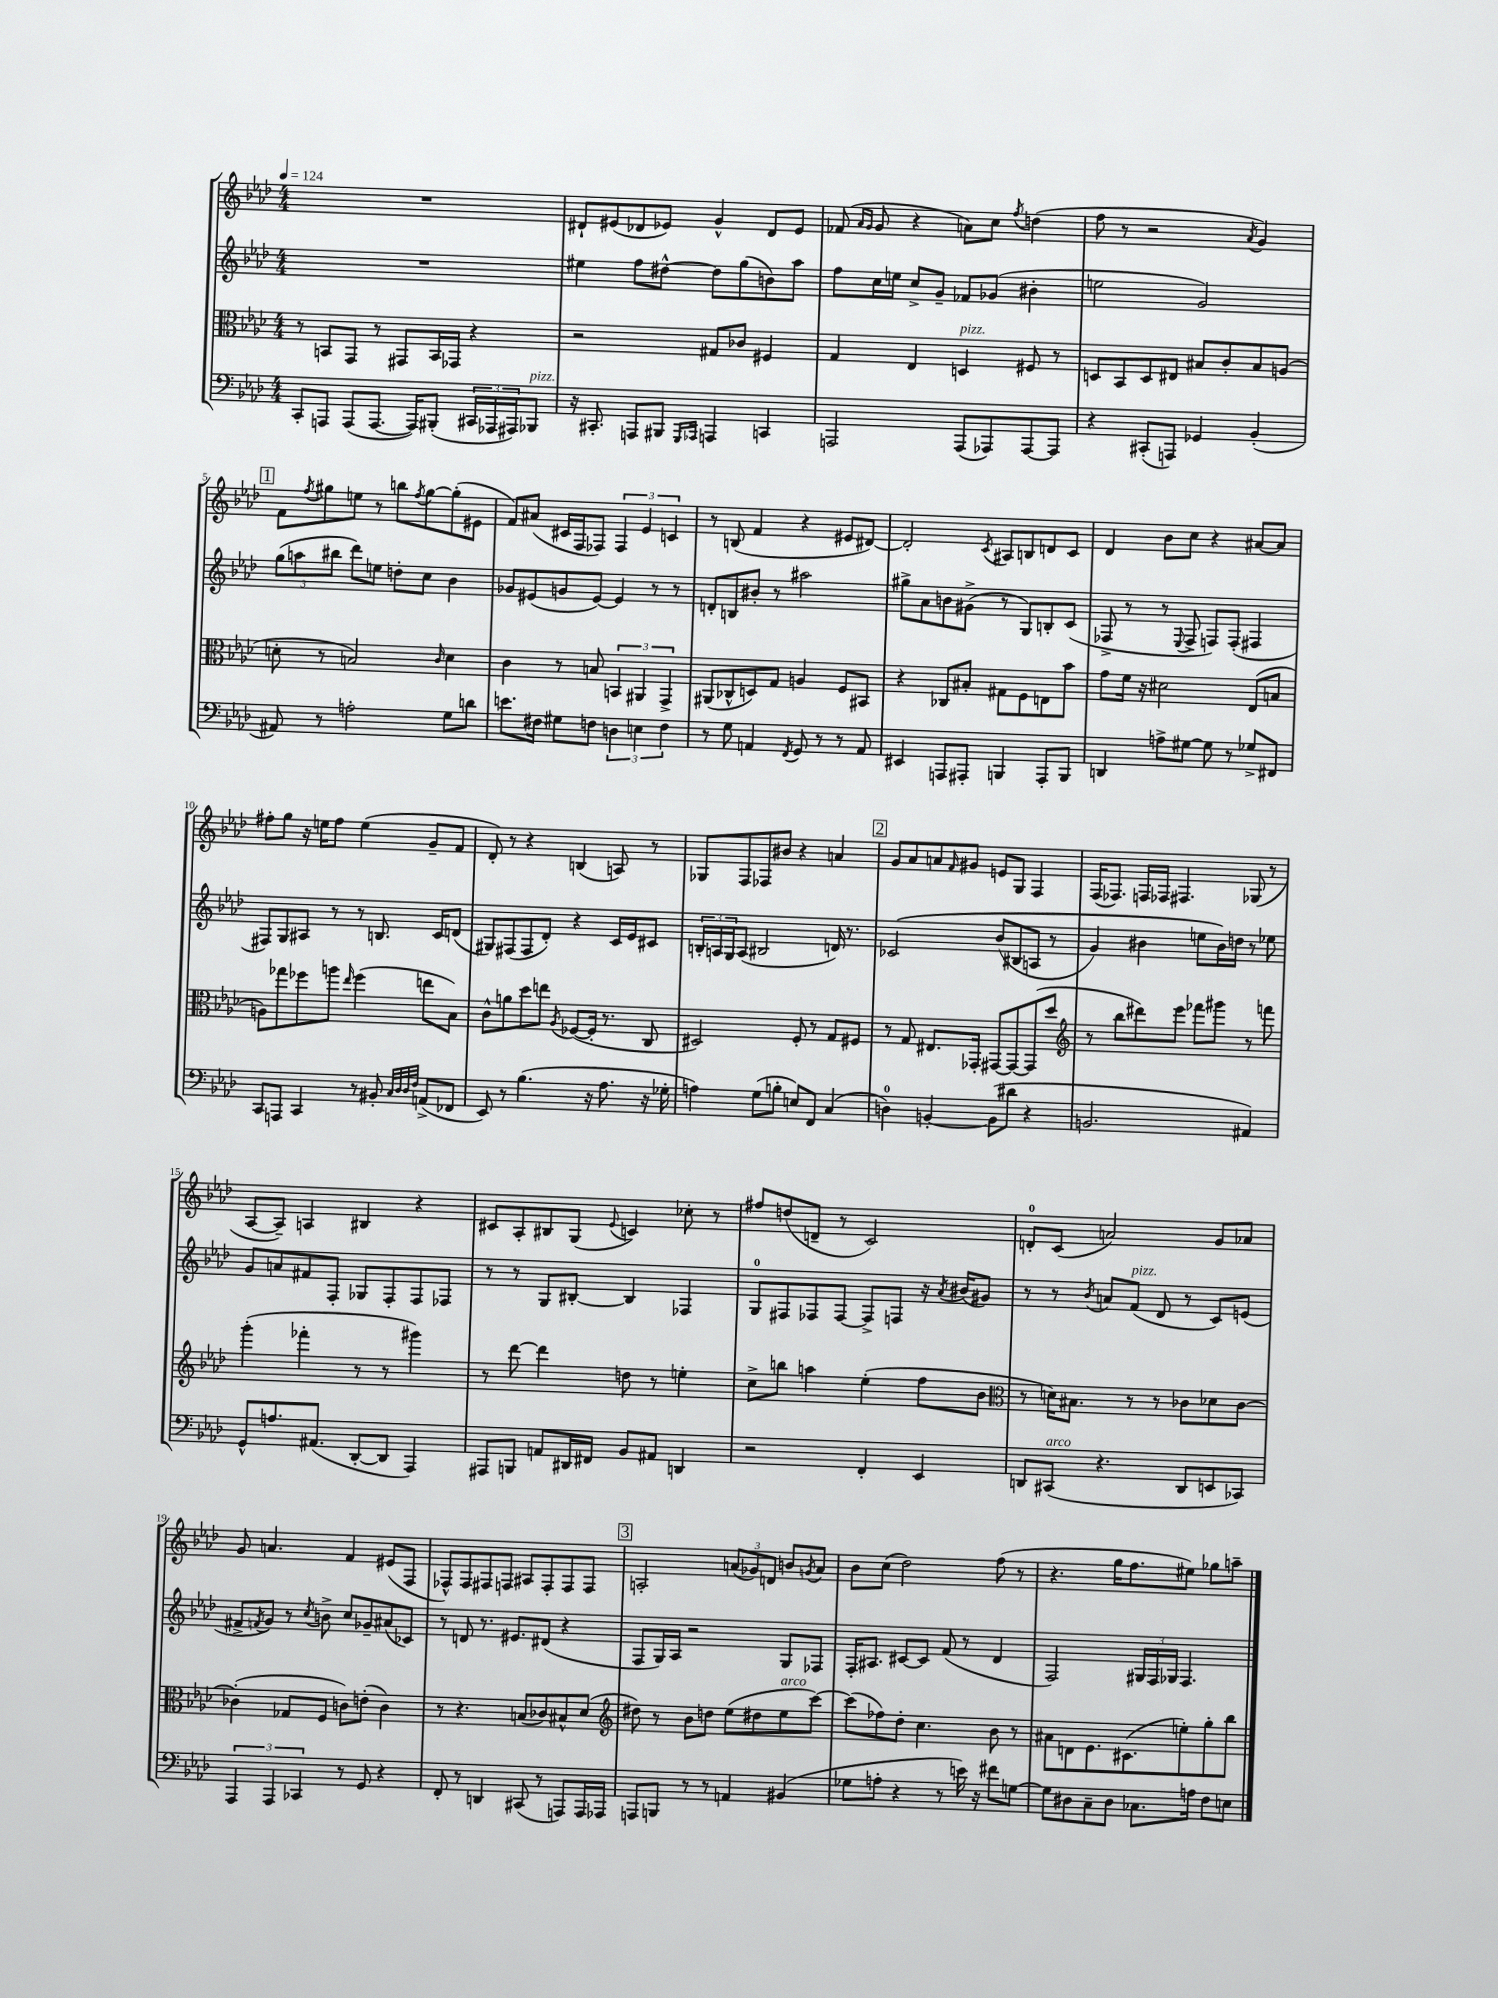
<<
\new StaffGroup <<
\new Staff = "s0" {
    \clef treble \key aes \major \numericTimeSignature \time 4/4 \tempo 4 = 124
    R1 |
    dis'8-! eis'8( des'8 ees'8) g'4-^ des'8 ees'8 |
    fes'8( \grace { aes'16 g'16 } g'8 r4 a'8) c''8 \acciaccatura { f''8 } d''4( |
    f''8 r8 r2 \acciaccatura { aes'8 } g'4) |
    \mark \markup { \box "1" } f'8 \acciaccatura { f''8 } gis''8 e''8 r8 b''8 \acciaccatura { f''8 } gis''8~ gis''8-.( eis'8 |
    f'8) ais'8( cis'16 f16 fes8) \tuplet 3/2 { fes4 ees'4 c'4 } |
    r8 b8( f'4 r4 eis'8 dis'8~) |
    dis'2-. \acciaccatura { c'8 } ais8 b8 d'8 c'8 |
    des'4 bes'8 c''8 r4 ais'8~ ais'8 |
    fis''8-. g''8 r16 e''16 fis''8 e''4( g'8-- f'8 |
    des'8-.) r8 r4 b4( a8) r8 |
    ges8 f8 fes8 bis'8 r4 a'4 |
    \mark \markup { \box "2" } g'8 aes'8 a'8 \grace { f'16 } gis'8 e'8 g8 f4 |
    f16( fes8.) f16 fes16 fis4. ges8( r8 |
    aes8~ aes8--) a4 bis4 r4 |
    cis'8 aes8-. bis8 g8( \appoggiatura { ees'8 } c'4) ces''8-. r8 |
    fis''8 d''8( d'8-- r8 c'2) |
    d'8-0-. c'8( a'2) g'8 aes'8 |
    g'8 a'4. f'4 eis'8( f8 |
    fes8-^) fes8 fis8 f8 ais8 f8-. f8 f8 |
    \mark \markup { \box "3" } a2-. \tuplet 3/2 { a'8( ges'8) d'8 } b'8 \acciaccatura { g'8 } a'8 |
    bes'8 c''8( des''2) f''8( r8 |
    r4. g''16 f''8. eis''8) ges''8 a''8-- \bar "|." |
}
\new Staff = "s1" {
    \clef treble \key aes \major \numericTimeSignature \time 4/4
    R1 |
    eis''4 f''8 dis''8~-^ dis''8 g''8( b'8) aes''8 |
    f''8 c''16 e''16 c''8-> g'8-- fes'8 ges'8( bis'4-. |
    e''2 g'2) |
    \mark \markup { \box "1" } \tuplet 3/2 { g''8( a''8 bis''8 } des'''8) e''8 d''8-. c''8 bes'4 |
    ges'8 eis'8( g'8 eis'8~) eis'4 r8 r8 |
    d'8-. b8 bis'8-. r8 ais''2 |
    gis''8-> aes'8 b'8 gis'8->( r8 g8) b8-. c'8( |
    fes8-> r8 r8 \appoggiatura { ees8 } fes8-> f8) f8-.( fis4 |
    fis8) g8 ais8 r8 r8 b8. c'16 d'8( |
    gis8) fis8( fis8 des'8-.) r4 c'16 ees'16 cis'8 |
    \tuplet 3/2 { b16-. a16 g16 } a8( bis2 d'16) r8. |
    \mark \markup { \box "2" } ces'2\( bes'8( bis8 a8 r8 |
    g'4) bis'4 e''8 bis'16\) d''16 r8 ees''8 |
    g'8 a'8 fis'8 f8-. ges8 f8-. f8 fes8 |
    r8 r8 g8 bis8~-. bis4 fes4 |
    g8-0 fis8 fes8 fes8~ fes8-> f8 r16 \acciaccatura { aes'8 } bis'16( gis'8) |
    r8 r8 \acciaccatura { bes'8 } a'8 f'8^\markup { \italic "pizz." }( des'8 r8 c'8) e'8( |
    fis'8-> \acciaccatura { f'8 } g'8) r8 \acciaccatura { c''8 } b'8-> c''8 ges'8-- ais'8( ces'8) |
    r8 d'8 r8. eis'8. dis'8( r4 |
    \mark \markup { \box "3" } f8 g16) aes16 r2 g8 fes8 |
    f16-. ais8. cis'8~ cis'8 f'8( r8 des'4 |
    f2) \tuplet 3/2 { gis16 f16 ges16 } f4. \bar "|." |
}
\new Staff = "s2" {
    \clef alto \key aes \major \numericTimeSignature \time 4/4
    r8 b,8 g,8 r8 gis,8 b,16 ges,16 r4 |
    r2 gis8 ces'8 fis4 |
    g4 ees4 d4^\markup { \italic "pizz." } fis8 r8 |
    d8 bes,8 d8 eis8 bis8 c'8-. bis8 a8( |
    \mark \markup { \box "1" } d'8-. r8 b2) \grace { c'16 } d'4 |
    c'4 r8 b8 \tuplet 3/2 { b,4 ais,4 g,4-> } |
    ais,8( ces8-^ d8) g8 a4 f8 bis,8 |
    r4 ces8 bis8-. gis8 f8 e8 bes'8 |
    g'8 f'16 r16 dis'2 ees8( b8 |
    a8) ges''8 fes''8 a''8 \grace { ees''16 } fes''4( e''8 bes8) |
    c'8-^ a'8 des''8 e''8 \acciaccatura { aes8 } fes8~( fes16-. r8. c8 |
    dis2) f8-. r8 g8 fis8 |
    \mark \markup { \box "2" } r8 g8 eis8. ges,16-. gis,8~ gis,8~ gis,8( des''8 |
    \clef treble r8 bes''8 dis'''8) ees'''8 fes'''8 gis'''8 r8 f'''8 |
    g'''4-.( fes'''4-. r8 r8 gis'''4) |
    r8 des'''8~ des'''4 d''8 r8 e''4-. |
    c''8-> b''8 a''4 ees''4-.( f''8 bes'8 |
    \clef alto r8 d'16) bis8. r8 r8 ces'8 des'8 ces'8~ |
    ces'4-.( ges8 f8 c'8) e'8-.( c'4) |
    r8 r4. b8( ces'8) bis8-^ des'8( |
    \mark \markup { \box "3" } \clef treble dis''8) r8 bes'8 d''8 ees''8( dis''8 ees''8^\markup { \italic "arco" } c'''8~) |
    c'''8( fes''8) des''8-. c''4. bes'8 r8 |
    ais'8 d'8 ees'8. cis'8.( e''8-.) g''8-. bes''8 \bar "|." |
}
\new Staff = "s3" {
    \clef bass \key aes \major \numericTimeSignature \time 4/4
    c,8-. a,,8 a,,8( a,,8.~ a,,16) bis,,8-.( \tuplet 3/2 { cis,16 aes,,16 ais,,16) } bes,,8^\markup { \italic "pizz." } |
    r16 cis,8.-. a,,8 bis,,8 \grace { g,,16 aes,,16 } a,,4 c,4 |
    a,,2 a,,8( aes,,8) aes,,8~ aes,,8 |
    r4 cis,8-.( a,,8) ges,4 bes,4-.( |
    \mark \markup { \box "1" } ais,8) r8 a2-. g8 d'8 |
    e'8. fis16 gis8 f8 \tuplet 3/2 { d4 e4 f4 } |
    r8 g8 a,4 \acciaccatura { f,8 } g,8 r8 r8 a,8 |
    eis,4 a,,8 ais,,8-. b,,4 ais,,8-. b,,8 |
    d,4 a8-> gis8~ gis8 r8 ges8-> fis,8 |
    c,8 a,,8 c,4 r8 bis,8-. \grace { c32 des32 des32 f32 } a,8->( fes,8 |
    ees,8) r8 bes4.( r16 aes8. r16 ges16-. |
    a4) g8( b8-. e8) f,8 c4( |
    \mark \markup { \box "2" } d4-0) b,4~-. b,8( dis'8 r4 |
    b,2. ais,4) |
    g,8-^ a8. ais,8.( des,8~-. des,8 aes,,4) |
    ais,,8 b,,8 a,8 dis,16 fis,16 bes,8 ais,8 d,4 |
    r2 f,4-. ees,4 |
    d,8 cis,8^\markup { \italic "arco" }( r4. d,8 e,8 ces,8) |
    \tuplet 3/2 { aes,,4 aes,,4 ces,4 } r8 g,8 r4 |
    f,8-. r8 d,4 cis,8( r8 a,,8) a,,16 aes,,16 |
    \mark \markup { \box "3" } a,,8 b,,8 r8 r8 a,4 bis,4( |
    ges8 a8-. r4 r8 e'16) r16 fis'8 g8~ |
    g8 dis8 c8-- dis8 ces8. a16 f8 e8 \bar "|." |
}
>>
>>
